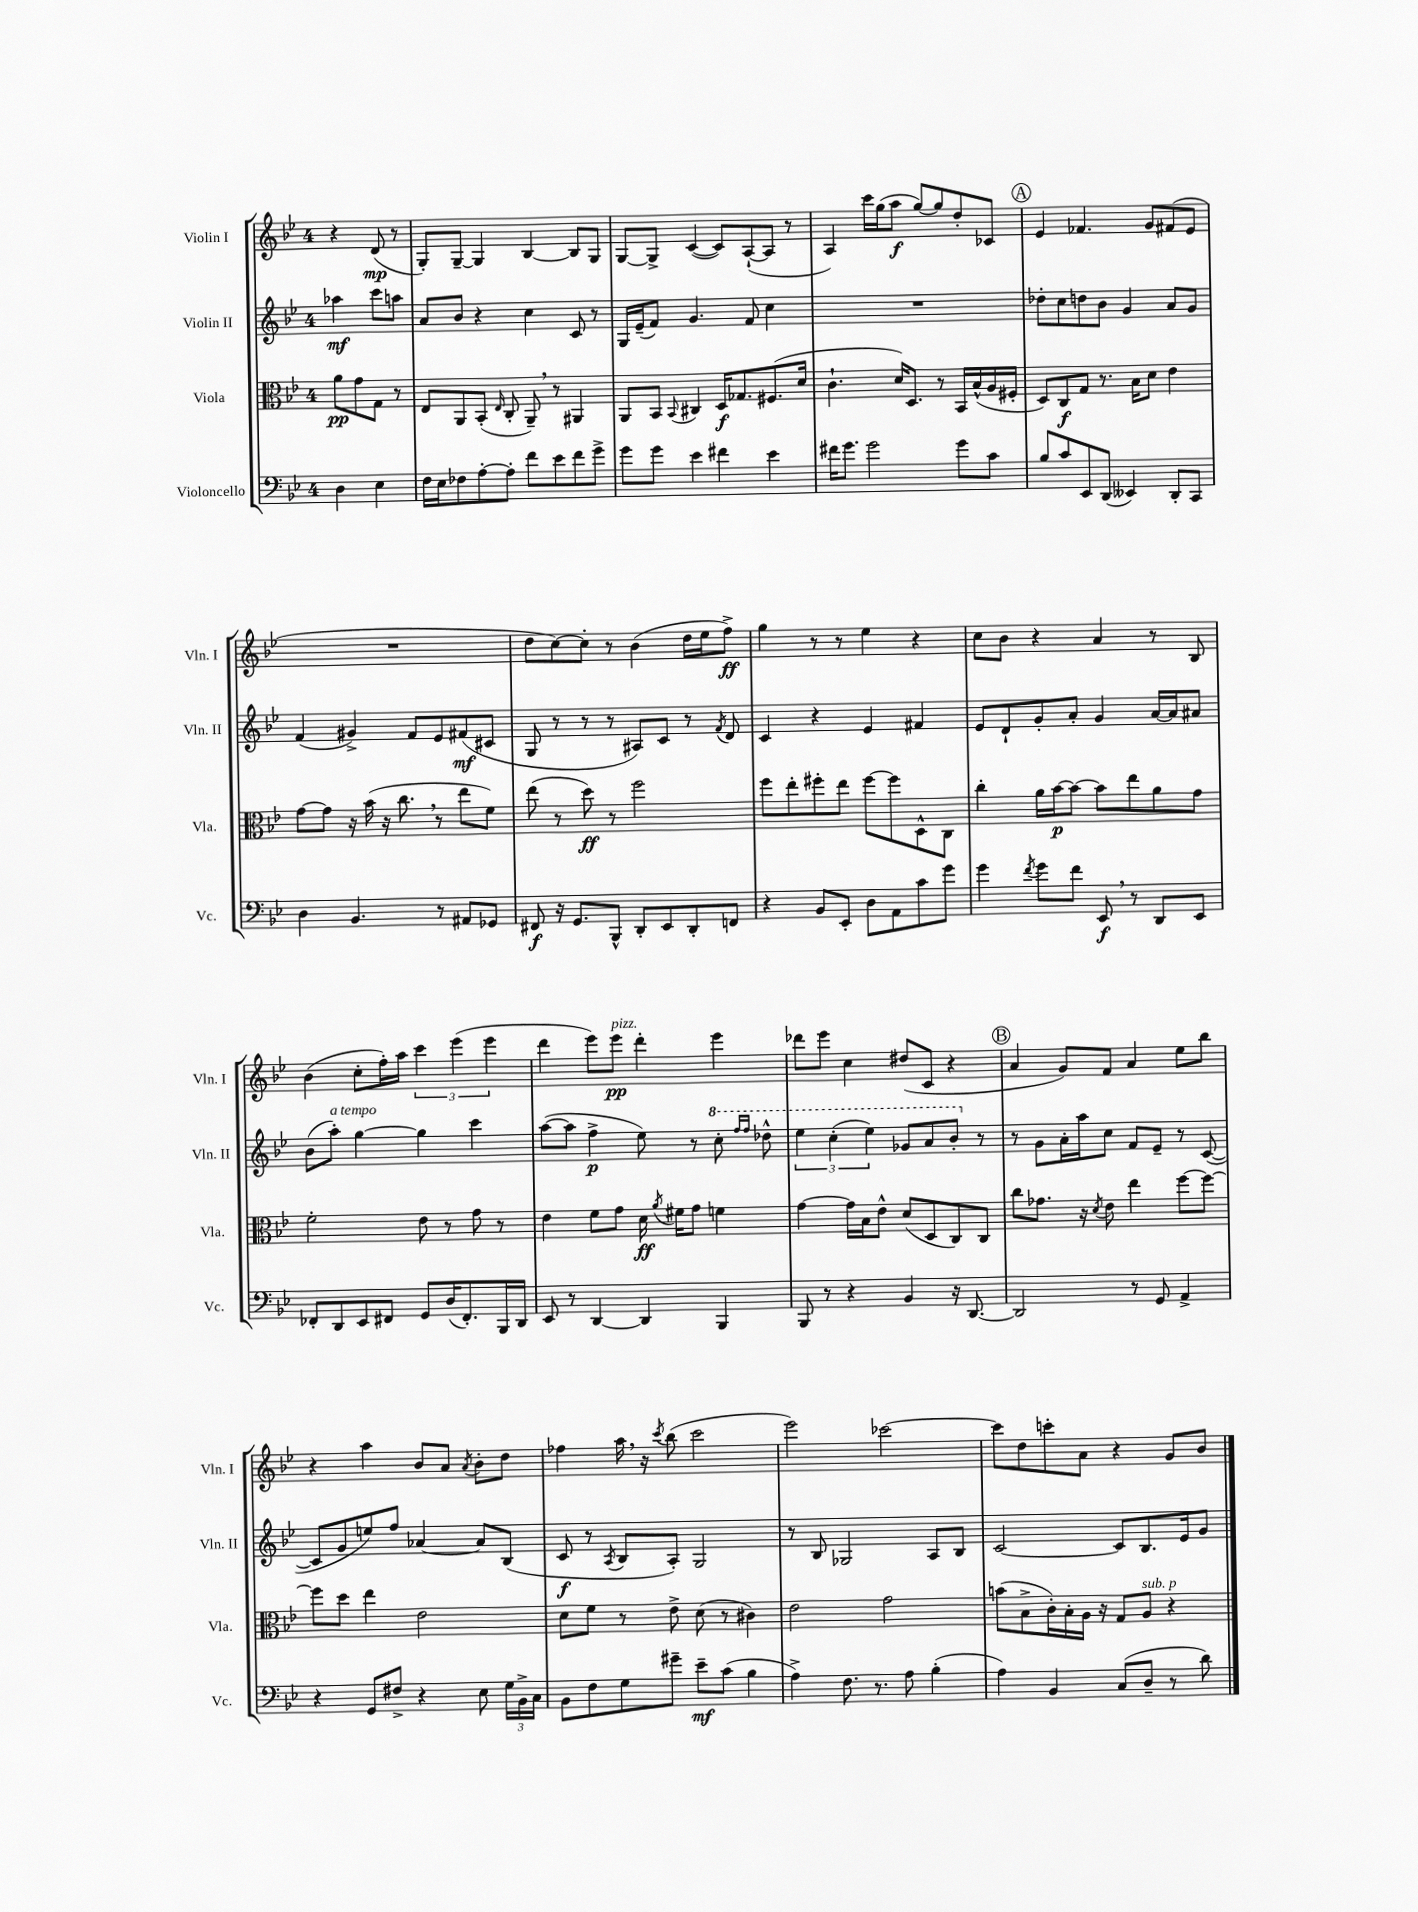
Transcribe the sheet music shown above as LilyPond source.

<<
\new StaffGroup <<
\new Staff = "s0" \with { instrumentName = "Violin I" shortInstrumentName = "Vln. I" } {
    \clef treble \key bes \major \once \override Staff.TimeSignature.style = #'single-digit \time 4/4 \partial 2
    \autoBeamOff r4 d'8\mp( r8 |
    g8[-.) g8]~-- g4 bes4~ bes8[ g8] |
    g8[~ g8]-> c'4~( c'8[) a8~-!( a8] r8 |
    a4) c'''16[ g''16( a''8]\f g''8[~) g''8 d''8-. ces'8] |
    \mark \markup { \circle "A" } ees'4 fes'4. g'8[ fis'8( ees'8] |
    R1 |
    d''8[ c''8~) c''8]-. r8 bes'4( d''16[ ees''16 f''8]->\ff) |
    g''4 r8 r8 ees''4 r4 |
    c''8[ bes'8] r4 a'4 r8 bes8 |
    bes'4( c''8[-. f''16-.) a''16] \tuplet 3/2 { c'''4 ees'''4( ees'''4 } |
    d'''4 ees'''8[) ees'''8]\pp^\markup { \italic "pizz." } d'''4-. ees'''4 |
    des'''8[ ees'''8] c''4 dis''8[( c'8] r4 |
    \mark \markup { \circle "B" } a'4 g'8[) f'8] a'4 ees''8[ bes''8] |
    r4 a''4 bes'8[ a'8] \acciaccatura { a'8 } bes'8[-. d''8] |
    fes''4 a''16 \breathe r16 \acciaccatura { c'''8 } bes''8( c'''2 |
    ees'''2) ces'''2~ |
    ces'''8[ d''8 c'''8-. a'8] r4 g'8[ bes'8] \bar "|." |
}
\new Staff = "s1" \with { instrumentName = "Violin II" shortInstrumentName = "Vln. II" } {
    \clef treble \key bes \major \once \override Staff.TimeSignature.style = #'single-digit \time 4/4 \partial 2
    \autoBeamOff aes''4\mf c'''8[ a''8] |
    a'8[ bes'8] r4 c''4 c'8 r8 |
    g16[ ees'16--( f'8]) g'4. f'8 c''4 |
    R1 |
    \mark \markup { \circle "A" } des''8[-. c''8 d''8 bes'8] g'4 a'8[ g'8] |
    f'4( gis'4->) f'8[ ees'8 fis'8\mf( cis'8] |
    g8 r8 r8 r8 ais8[) c'8] r8 \acciaccatura { f'8 } d'8 |
    c'4 r4 ees'4 fis'4 |
    ees'8[ d'8-! g'8-. a'8]-. g'4 a'16[~ a'16 ais'8] |
    bes'8[( a''8]-.^\markup { \italic "a tempo" }) g''4~ g''4 c'''4 |
    a''8[~( a''8] f''4->\p ees''8) r8 \ottava #1 c'''8-. \grace { f'''16[ f'''16] } des'''8-^ |
    \tuplet 3/2 { ees'''4 c'''4-.( ees'''4) } ges''8[ a''8 bes''8]-. \ottava #0 r8 |
    \mark \markup { \circle "B" } r8 g'8[ a'16-. a''16 c''8] f'8[ ees'8]-- r8 c'8~( |
    c'8[ g'8 e''8) f''8] aes'4~ aes'8[ bes8]( |
    c'8\f r8 \acciaccatura { a8 } bes8[ a8]-.) g2 |
    r8 bes8 ges2 a8[ bes8] |
    c'2~ c'8[ bes8. ees'16 g'8] \bar "|." |
}
\new Staff = "s2" \with { instrumentName = "Viola" shortInstrumentName = "Vla." } {
    \clef alto \key bes \major \once \override Staff.TimeSignature.style = #'single-digit \time 4/4 \partial 2
    \autoBeamOff a'8[\pp g'8 g8] r8 |
    ees8[ a,8 bes,8]-.( \grace { ees16 } c8-. a,8--) \breathe r8 ais,4 |
    a,8[ bes,8] \appoggiatura { bes,8 } cis4 d16[\f ges8. fis8.( d'16] |
    c'4.-! d'16[) d8.] r8 bes,16[ bes16-^( a16 fis16]-. |
    \mark \markup { \circle "A" } d8[) c8\f g8] r8. bes16[ d'8] ees'4 |
    g'8[~ g'8] r16 bes'16( r16 c''8. \breathe r8 ees''8[ f'8]) |
    ees''8( r8 d''8\ff) r8 f''2 |
    f''8[ ees''8-. fis''8-. ees''8] fis''8[~ fis''8 d8-^ c8] |
    c''4-. a'16[ bes'16~\p bes'8]~ bes'8[ ees''8 a'8 g'8] |
    f'2-. ees'8 r8 g'8 r8 |
    ees'4 f'8[ g'8] d'16\ff \acciaccatura { a'8 } fis'16[ g'8] f'4 |
    g'4~ g'16[ bes16 ees'8]-^ d'8[( d8 c8) c8] |
    \mark \markup { \circle "B" } c''8[ ges'8.] r16 \acciaccatura { d'8 } ees'8 ees''4 f''8[~ f''8]~ |
    f''8[ d''8] ees''4 ees'2 |
    d'8[ f'8] r8 ees'8-> d'8( r8 cis'4) |
    ees'2 g'2 |
    b'8[( bes8-> c'16-.) bes16-. a16] r16 g8[ a8]^\markup { \italic "sub. p" } r4 \bar "|." |
}
\new Staff = "s3" \with { instrumentName = "Violoncello" shortInstrumentName = "Vc." } {
    \clef bass \key bes \major \once \override Staff.TimeSignature.style = #'single-digit \time 4/4 \partial 2
    \autoBeamOff d4 ees4 |
    f16[ ees16 fes8 a8~-. a8]-. f'8[ ees'8 f'8 g'8]-> |
    g'8[ g'8] ees'4 fis'4 ees'4 |
    fis'16[ g'8.] g'2 g'8[ c'8] |
    \mark \markup { \circle "A" } bes8[ c'8 ees,8 d,8]( eeses,4) d,8[-. c,8] |
    d4 bes,4. r8 ais,8[ ges,8] |
    fis,8\f r16 g,8.[ bes,,8]-^ d,8[-. ees,8 d,8-. f,8] |
    r4 bes,8[ ees,8]-. d8[ a,8 c'8 g'8] |
    g'4 \acciaccatura { f'8 } g'8[ f'8] ees,8\f \breathe r8 d,8[ ees,8] |
    fes,8[-. d,8 ees,8 fis,8] g,8[ d16( fis,8.-.) bes,,16 d,16] |
    ees,8 r8 d,4~ d,4 bes,,4 |
    bes,,8 r8 r4 bes,4 r16 d,8.~ |
    \mark \markup { \circle "B" } d,2 r8 g,8 a,4-> |
    r4 g,8[ fis8]-> r4 ees8 \tuplet 3/2 { g16[ bes,16-> c16] } |
    bes,8[ f8 g8 gis'8]-- ees'8[--\mf c'8]( bes4 |
    a4->) f8. r8. a8 bes4-.( |
    a4) bes,4 c8[( d8]-- r8 d'8) \bar "|." |
}
>>
>>
\layout { \context { \Score \remove "Bar_number_engraver" } }
